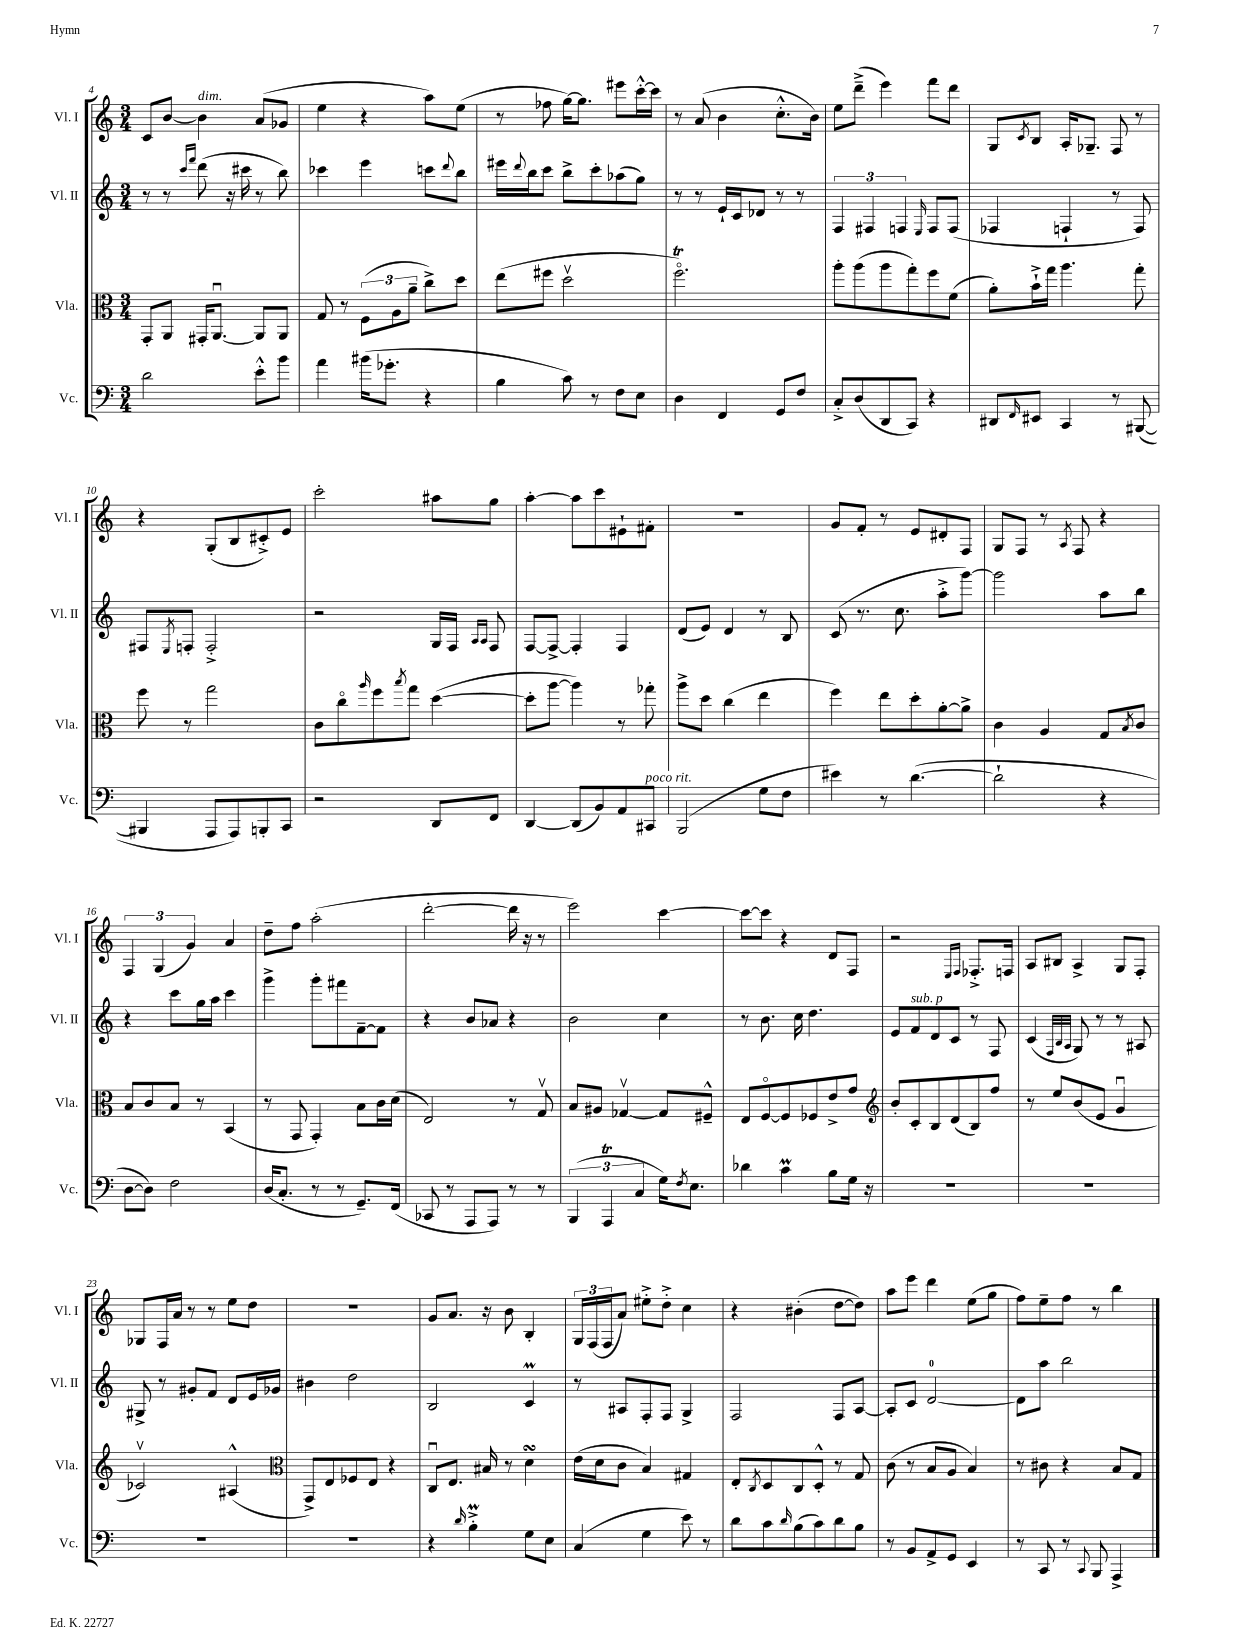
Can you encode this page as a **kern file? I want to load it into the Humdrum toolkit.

**kern	**kern	**kern	**kern
*staff4	*staff3	*staff2	*staff1
*clefF4	*clefC3	*clefG2	*clefG2
*k[]	*k[]	*k[]	*k[]
*M3/4	*M3/4	*M3/4	*M3/4
2d\	8GG'/L	8r	8c/L
.	8AA/J	8r	[8b/J
.	.	16qqccc/LL	.
.	.	16qqfff/JJ	.
.	16GG#'/LK	(8ddd\	4b\]
.	[8.AAu/J	.	.
.	.	16r	.
.	.	16ccc#\	.
8e'^^\L	8AA/]L	8r	(8a/L
8b\J	8AA/J	8bb\)	8g-/J
=	=	=	=
4a\	8G/	4ccc-\	4ee\
.	8r	.	.
(16b#\LK	(12F\L	4eee\	4r
8.g-'\J	.	.	.
.	12A\	.	.
.	12a~\J	.	.
4r	8cc^\L)	8ccc\L	8aa\L)
.	.	8qqddd/	.
.	8dd\J	8bb\J	(8ee\J
=	=	=	=
4B\	(8ee\L	16eee#\LL	8r
.	.	8qqddd/	.
.	.	16bb\J	.
.	8ff#\J	8ccc\J	8ff-\
8c\)	2ddv\	8bb^\L	[16gg\LK)
.	.	.	8.gg\]J
8r	.	8ccc'\	.
8F\L	.	(8aa-\	8eee#\L
8E\J	.	8gg\J)	[16ccc'^^\L
.	.	.	16ccc\]JJ
=	=	=	=
4D\	2.ffo\)	8r	8r
.	.	8r	(8a/
4FF/	.	16e`/LL	4b\
.	.	16c/J	.
.	.	8d-/J	.
8GG/L	.	8r	8.cc'^^\L
8F/J	.	8r	.
.	.	.	16b\Jk)
=	=	=	=
8C'^/L	8aa'\L	6F/	8ee\L
(8D/	(8aa\	.	(8ddd~^\J
.	.	6F#/	.
8DD/	8aa\	.	4eee\)
.	.	6F/	.
8CC/J)	8gg'\)	.	.
.	.	16qqE/	.
4r	8ff\	8F/L	8fff\L
.	(8f\J	(8F/J	8ddd\J
=	=	=	=
8DD#/L	8a'\L)	4F-/	8G/L
16qqFF/	.	.	8qc/
8EE#/J	16b`^\L	.	8B/J
.	16gg\JJ	.	.
4CC/	4.aa\	4F`/	16A'/LK
.	.	.	8.G-~/J
8r	.	8r	8F/
([8BBB#/	8gg'\	8F/)	8r
=	=	=	=
4BBB#/]	8ff\	8F#/L	4r
.	.	8qE/	.
.	8r	8F'/J	.
8AAA/L	2gg\	2F'^/	(8G'/L
8AAA/)	.	.	8B/
8BBB'/	.	.	8c#'^/)
8CC/J	.	.	8e/J
=	=	=	=
2r	8c\L	2r	2ccc'\
.	8cco\	.	.
.	16qqaa/	.	.
.	8ff\	.	.
.	8qbb/	.	.
.	8gg\J	.	.
8DD/L	([4dd\	16G/LL	8aa#\L
.	.	16F/JJ	.
.	.	16qqA/LL	.
.	.	16qqA/JJ	.
8FF/J	.	8F/	8gg\J
=	=	=	=
[4DD/	8dd'\]L	[8F/L	[4aa'\
.	[8aa\J	8F^/_J	.
(8DD/]L	4aa\])	4F'/]	8aa\]L
8BB/)	.	.	8ccc\
8AA/	8r	4F/	8e#`\
8CC#/J	8gg-'\	.	8f#'\J
=	=	=	=
(2BBB/	8aa^\L	(8d/L	2.r
.	8dd\J	8e/J)	.
.	(4cc\	4d/	.
8G\L	4ee\	8r	.
8F\J	.	8B/	.
=	=	=	=
4e#\)	4ff\)	(8c/	8g/L
.	.	8.r	8f'/J
8r	8ee\L	.	8r
.	.	8.cc\	.
([4.d\	8dd'\	.	8e/L
.	[8a'\	8aa'^\L	8d#'/
.	8a^\]J	[8ggg\J)	8F/J
=	=	=	=
2d`\]	4c\	2ggg\]	8G/L
.	.	.	8F/J
.	4A/	.	8r
.	.	.	8qA/
.	.	.	8F/
4r	8G/L	8aa\L	4r
.	8qB/	.	.
.	8c/J	8bb\J	.
=	=	=	=
[8D\L	8B/L	4r	6F/
8D\]J)	8c/	.	.
.	.	.	(6G/
2F\	8B/J	8ccc\L	.
.	.	.	6g/)
.	8r	16gg\L	.
.	.	16aa\JJ	.
.	(4BB/	4ccc\	4a/
=	=	=	=
(16D/LK	8r	4ggg^\	8dd~\L
8.C'/J	.	.	.
.	8GG/	.	8ff\J
8r	4GG'/)	8ggg'\L	(2aa'\
8r	.	8fff#\	.
8.GG~/L)	8B\L	[8f~\	.
.	16c\L	8f\]J	.
(16FF/Jk	(16d\JJ	.	.
=	=	=	=
8CC-/	2E/)	4r	[2ddd'\
8r	.	.	.
8AAA/L	.	8b/L	.
8AAA/J)	.	8a-/J	.
8r	8r	4r	16ddd\]
.	.	.	16r
8r	8Gv/	.	8r
=	=	=	=
(6BBB/	8B/L	2b\	2eee\)
.	8A#/J	.	.
6AAA/	.	.	.
.	[4G-v/	.	.
6C/	.	.	.
16G\LK)	8G-/]L	4cc\	[4ccc\
8qF/	.	.	.
8.E\J	.	.	.
.	8F#~^^/J	.	.
=	=	=	=
4d-\	8E/L	8r	8ccc\_L
.	[8Fo/	8.b\	8ccc\]J
4c\	8F/]	.	4r
.	.	16cc\	.
.	8F-/	4.dd\	.
8B\L	8e^/	.	8d/L
16G\Jk	8g/J	.	8F/J
16r	.	.	.
=	=	=	=
*	*clefG2	*	*
2.r	8b'/L	8e/L	2r
.	8c'/	8f/	.
.	8B/	8d/	.
.	(8d/	8c/J	.
.	.	.	16qqE/LL
.	.	.	16qqF/JJ
.	8B/)	8r	8.F-'^/L
.	8ff/J	8F/	.
.	.	.	16F/Jk
=	=	=	=
2.r	8r	(4c/	8A/L
.	8ee/L	.	8B#/J
.	.	32qqF/LLL	.
.	.	32qqB/	.
.	.	32qqA/JJJ	.
.	(8b/	8G/)	4A^/
.	8e/J	8r	.
.	4gu/	8r	8G/L
.	.	8A#/	8F'/J
=	=	=	=
2.r	2c-v/)	8G#^/	8G-/L
.	.	8r	16F/L
.	.	.	16a/JJ
.	.	8g#'/L	8r
.	.	8f/J	8r
.	(4A#^^/	8d/L	8ee\L
.	.	16e/L	8dd\J
.	.	16g-/JJ	.
=	=	=	=
*	*clefC3	*	*
2.r	8GG^/L)	4b#\	2.r
.	8E/	.	.
.	8F-/	2dd\	.
.	8E/J	.	.
.	4r	.	.
=	=	=	=
4r	8Cu/L	2B/	8g/L
.	8.E/J	.	8.a/J
16qqd/	.	.	.
4B'^\	.	.	.
.	16B#/	.	16r
.	8r	.	8b\
8G\L	4d\	4c/	4B'/
8E\J	.	.	.
=	=	=	=
(4C/	(16e\LL	8r	24G/LL
.	.	.	(24F/
.	16d\J	.	.
.	.	.	24F/J
.	8c\J	8A#/L	8a/J)
4G\	4B/)	8F'/	8ee#'^\L
.	.	8F/J	8dd'^\J
8e\)	4G#/	4G^/	4cc\
8r	.	.	.
=	=	=	=
8d\L	8E'/L	2F/	4r
.	8qC/	.	.
8c\	8D/	.	.
16qqd/	.	.	.
(8B\	8C/	.	(4b#'\
8c\)	8D'^^/J	.	.
8d\	8r	8F/L	[8dd\L
8B\J	8G/	[8A/J	8dd\]J)
=	=	=	=
8r	(8c\	8A'/]L	8aa\L
8BB/L	8r	8c/J	8eee\J
8AA^/	8B/L	[2d/	4ddd\
8GG/J	8A/J	.	.
4EE/	4B/)	.	(8ee\L
.	.	.	8gg\J
=	=	=	=
8r	8r	8d\]L	8ff\L)
8CC/	8c#\	8aa\J	8ee~\
8r	4r	2bb\	8ff\J
8qqCC/	.	.	.
8BBB/	.	.	8r
4AAA^/	8B/L	.	4bb\
.	8G/J	.	.
==	==	==	==
*-	*-	*-	*-
